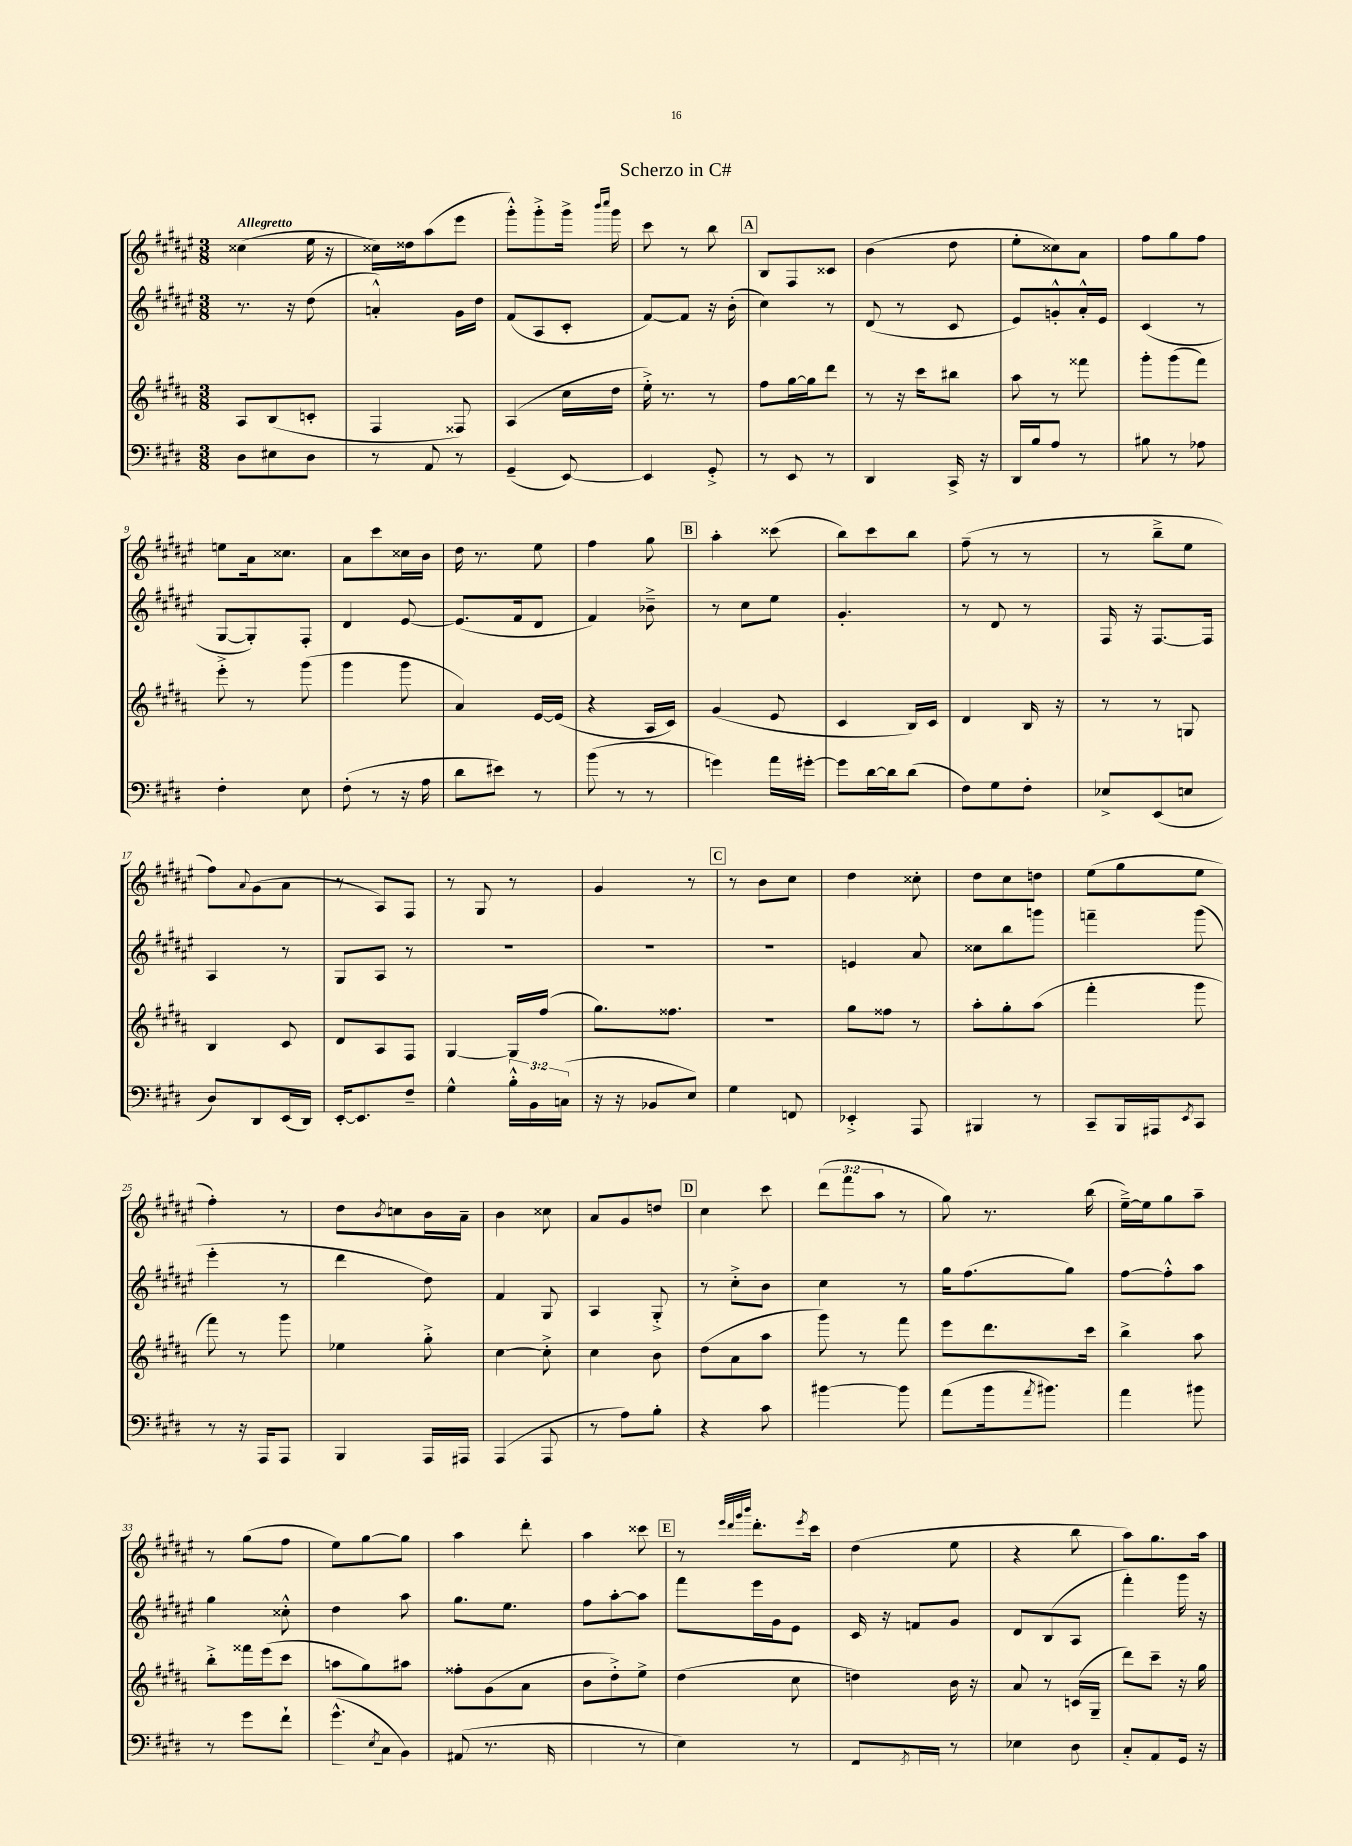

**kern	**kern	**kern	**kern
*part4	*part3	*part2	*part1
*staff4	*staff3	*staff2	*staff1
*clefF4	*clefG2	*clefG2	*clefG2
*k[f#c#g#d#]	*k[f#c#g#d#a#]	*k[f#c#g#d#a#e#]	*k[f#c#g#d#a#e#]
*M3/8	*M3/8	*M3/8	*M3/8
=1	=1	=1	=1
!	!	!	!LO:TX:a:B:t=Allegretto
8D#\L	8A#/L	8.r	(4cc##X\
8E#X\	(8B/	.	.
.	.	16r	.
8D#\J	8cn'/J	(8dd#\	16ee#\
.	.	.	16r
=2	=2	=2	=2
8r	4F#/	4an'^^/)	16cc##X\LL)
.	.	.	16dd##X\J
8AA/	.	.	(8aa#\
8r	8F##X/)	16g#\LL	8eee#\J
.	.	16dd#\JJ	.
=3	=3	=3	=3
(4GG#~/	(4A#/	(8f#/L	8ggg#'^^\L)
.	.	8A#/	8ggg#'^\
[8EE/)	16cc#\LL	8c#'/J	16ggg#^\Jk
.	.	.	16qqbbb/LL
.	.	.	16qqcccc#/JJ
.	16dd#\JJ	.	16ggg#\
=4	=4	=4	=4
4EE/]	16ee'^\)	[8f#/L)	8ccc#\
.	8.r	.	.
.	.	8f#/J]	8r
8GG#'^/	8r	16r	8bb\
.	.	(16b'\	.
!!LO:REH:place=s1:t=A
=5	=5	=5	=5
8r	8ff#\L	4cc#\)	8B/L
8EE/	[16gg#\L	.	8F#/
.	16gg#\J]	.	.
8r	8ddd#\J	8r	8c##X/J
=6	=6	=6	=6
4DD#/	8r	(8d#/	(4b\
.	16r	8r	.
.	16ccc#\KL	.	.
16CC#^/	8bb#X\J	8c#/	8dd#\
16r	.	.	.
=7	=7	=7	=7
16DD#/LL	8aa#\	8e#/L)	8ee#'\L
16B/J	.	.	.
8A/J	8r	8gn'^^/	8cc##X\)
8r	8fff##X\	16a#'^^/L	8a#\J
.	.	16e#/JJ	.
=8	=8	=8	=8
8B#X\	8ggg#'\L	(4c#/	8ff#\L
8r	(8ggg#\	.	8gg#\
8A-X\	8fff#\J)	8r	8ff#\J
!!LO:LB:g=z
=9	=9	=9	=9
4F#'\	8eee'^\	[8G#/L	8een\L
.	8r	8G#'/])	16a#\k
.	.	.	8.cc##X\J
8E\	(8ggg#\	8F#'/J	.
=10	=10	=10	=10
(8F#'\	4ggg#\	4d#/	8a#\L
8r	.	.	8ccc#\
16r	8ggg#\	[8e#/	16cc##X\L
16A\	.	.	16b\JJ
=11	=11	=11	=11
8d#\L	4a#/)	(8.e#/L]	16dd#\
.	.	.	8.r
8e#X\J)	.	.	.
.	.	16f#/k	.
8r	[16e/LL	8d#/J	8ee#\
.	(16e/JJ]	.	.
=12	=12	=12	=12
(8b\	4r	4f#/)	4ff#\
8r	.	.	.
8r	16A#/LL	8b-X~^\	8gg#\
.	16c#/JJ)	.	.
!!LO:REH:place=s1:t=B
=13	=13	=13	=13
4gn\)	(4g#/	8r	4aa#'\
.	.	8cc#\L	.
16a\LL	8e/	8ee#\J	(8ccc##X\
[16g#X'\JJ	.	.	.
=14	=14	=14	=14
8g#\L]	4c#/	4.g#'/	8bb\L)
[16d#\L	.	.	8ccc#\
16d#\J]	.	.	.
(8d#\J	16B/LL)	.	8bb\J
.	16c#/JJ	.	.
=15	=15	=15	=15
8F#\L)	4d#/	8r	(8ff#~\
8G#\	.	8d#/	8r
8F#'\J	16B/	8r	8r
.	16r	.	.
=16	=16	=16	=16
8E-X^/L	8r	16F#/	8r
.	.	16r	.
(8EE/	8r	[8.F#/L	8bb~^\L
8En/J	8Gn/	.	8ee#\J
.	.	16F#/Jk]	.
!!LO:LB:g=z
=17	=17	=17	=17
8D#/L)	4B/	4A#/	8ff#\L)
.	.	.	8qqa#/
8DD#/	.	.	(8g#\
(16EE/L	8c#/	8r	8a#\J
16DD#/JJ)	.	.	.
=18	=18	=18	=18
[16EE'/KL	8d#/L	8G#/L	8r
8.EE/]	.	.	.
.	8A#/	8A#/J	8A#/L)
8F#~/J	8F#/J	8r	8F#/J
=19	=19	=19	=19
4G#^^\	[4G#/	4.r	8r
.	.	.	8G#/
24B'^^\LL	16G#/LL]	.	8r
24BB\	.	.	.
.	(16ff#/JJ	.	.
(24Cn\JJ	.	.	.
=20	=20	=20	=20
16r	8.gg#\L)	4.r	4g#/
16r	.	.	.
8BB-X/L	.	.	.
.	8.ff##X\J	.	.
8E/J)	.	.	8r
!!LO:REH:place=s1:t=C
=21	=21	=21	=21
4G#\	4.r	4.r	8r
.	.	.	8b\L
8FFn/	.	.	8cc#\J
=22	=22	=22	=22
4EE-X'^/	8gg#\L	4en/	4dd#\
.	8ff##X\J	.	.
8AAA/	8r	8a#/	8cc##X'\
=23	=23	=23	=23
4BBB#X/	8aa#'\L	8cc##X\L	8dd#\L
.	8gg#'\	8bb\	8cc#\
8r	(8aa#\J	8gggn\J	8ddn\J
=24	=24	=24	=24
8CC#~/L	4fff#'\	4fffn~\	(8ee#\L
16BBB/L	.	.	8gg#\
16AAA#X/J	.	.	.
8qEE/	.	.	.
8CC#/J	8ggg#\	(8ggg#\	8ee#\J
!!LO:LB:g=z
=25	=25	=25	=25
8r	8fff#\)	4eee#'\	4ff#'\)
16r	8r	.	.
16AAA/KL	.	.	.
8AAA/J	8ggg#\	8r	8r
=26	=26	=26	=26
4BBB/	4ee-X\	4ddd#\	8dd#\L
.	.	.	8qb/
.	.	.	8ccn\
16AAA/LL	8gg#'^\	8dd#\)	16b\L
16AAA#X/JJ	.	.	16a#~\JJ
=27	=27	=27	=27
(4AAA/	[4cc#\	4f#/	4b\
8AAA/	8cc#'^\]	8G#/	8cc##X\
=28	=28	=28	=28
8r	4cc#\	4A#/	8a#/L
8A\L)	.	.	8g#/
8B'\J	8b\	8G#'^/	8ddn/J
!!LO:REH:place=s1:t=D
=29	=29	=29	=29
4r	(8dd#\L	8r	4cc#\
.	8a#\	8cc#'^\L	.
8c#\	8aa#\J	8b\J	8ccc#\
=30	=30	=30	=30
[4b#X\	8ggg#\)	4cc#\	(12ddd#\L
.	.	.	12fff#\
.	8r	.	.
.	.	.	12aa#\J
8b#\]	8fff#\	8r	8r
=31	=31	=31	=31
(8a\L	8eee\L	16gg#\KL	8gg#\)
.	.	(8.ff#\	.
16b\k	8.ddd#\	.	8.r
8qa/	.	.	.
8.b#X\J)	.	.	.
.	.	8gg#\J)	.
.	16ccc#\Jk	.	(16bb\
=32	=32	=32	=32
4a\	4bb^\	[8ff#\L	[16ee#~^\LL)
.	.	.	16ee#\J]
.	.	8ff#'^^\]	8gg#\
8b#X\	8aa#\	8aa#\J	8aa#~\J
!!LO:LB:g=z
=33	=33	=33	=33
8r	8bb'^\L	4gg#\	8r
8g#\L	16fff##X\L	.	(8gg#\L
.	(16eee\J	.	.
8f#`\J	8ccc#\J	8cc##X'^^\	8ff#\J
=34	=34	=34	=34
(8.g#^^\L	8aan\L	4dd#\	8ee#\L)
.	8gg#\)	.	[8gg#\
8qE/	.	.	.
16C#\k	.	.	.
8BB\J)	8aa#X\J	8aa#\	8gg#\J]
=35	=35	=35	=35
(8AA#X/	8ff##X'\L	8.gg#\L	4aa#\
8.r	(8g#\	.	.
.	.	8.ee#\J	.
.	8a#\J	.	8ddd#'\
[16AAA/	.	.	.
=36	=36	=36	=36
4AAA/]	8b\L	8ff#\L	4aa#\
.	8dd#'^\)	[8aa#'\	.
8r	8ee^\J	8aa#\J]	8ccc##X\
!!LO:REH:place=s1:t=E
=37	=37	=37	=37
4E\)	(4dd#\	8fff#\L	8r
.	.	.	32qqeee#/LLL
.	.	.	32qqddd#/
.	.	.	32qqggg#/
.	.	.	32qqbbb/JJJ
.	.	16eee#\L	8.ddd#'\L
.	.	16g#\J	.
8r	8cc#\	8e#\J	.
.	.	.	8qeee#/
.	.	.	16ccc#\Jk
=38	=38	=38	=38
8FF#/L	4ddn\)	16c#/	(4dd#\
.	.	16r	.
8qEE/	.	.	.
16DD#/L	.	8fn/L	.
16CC#/JJ	.	.	.
8r	16b\	8g#/J	8ee#\
.	16r	.	.
=39	=39	=39	=39
4E-X\	8a#/	8d#/L	4r
.	8r	(8B/	.
8D#\	(16cn/LL	8A#/J	8bb\
.	16G#~/JJ	.	.
=40	=40	=40	=40
8C#'^/L	8ddd#\L)	4fff#'\)	8aa#\L)
(8AA/	8ccc#~\J	.	8.gg#\
16GG#/Jk)	16r	16ggg#\	.
16r	16gg#\	16r	16aa#\Jk
==	==	==	==
*-	*-	*-	*-
